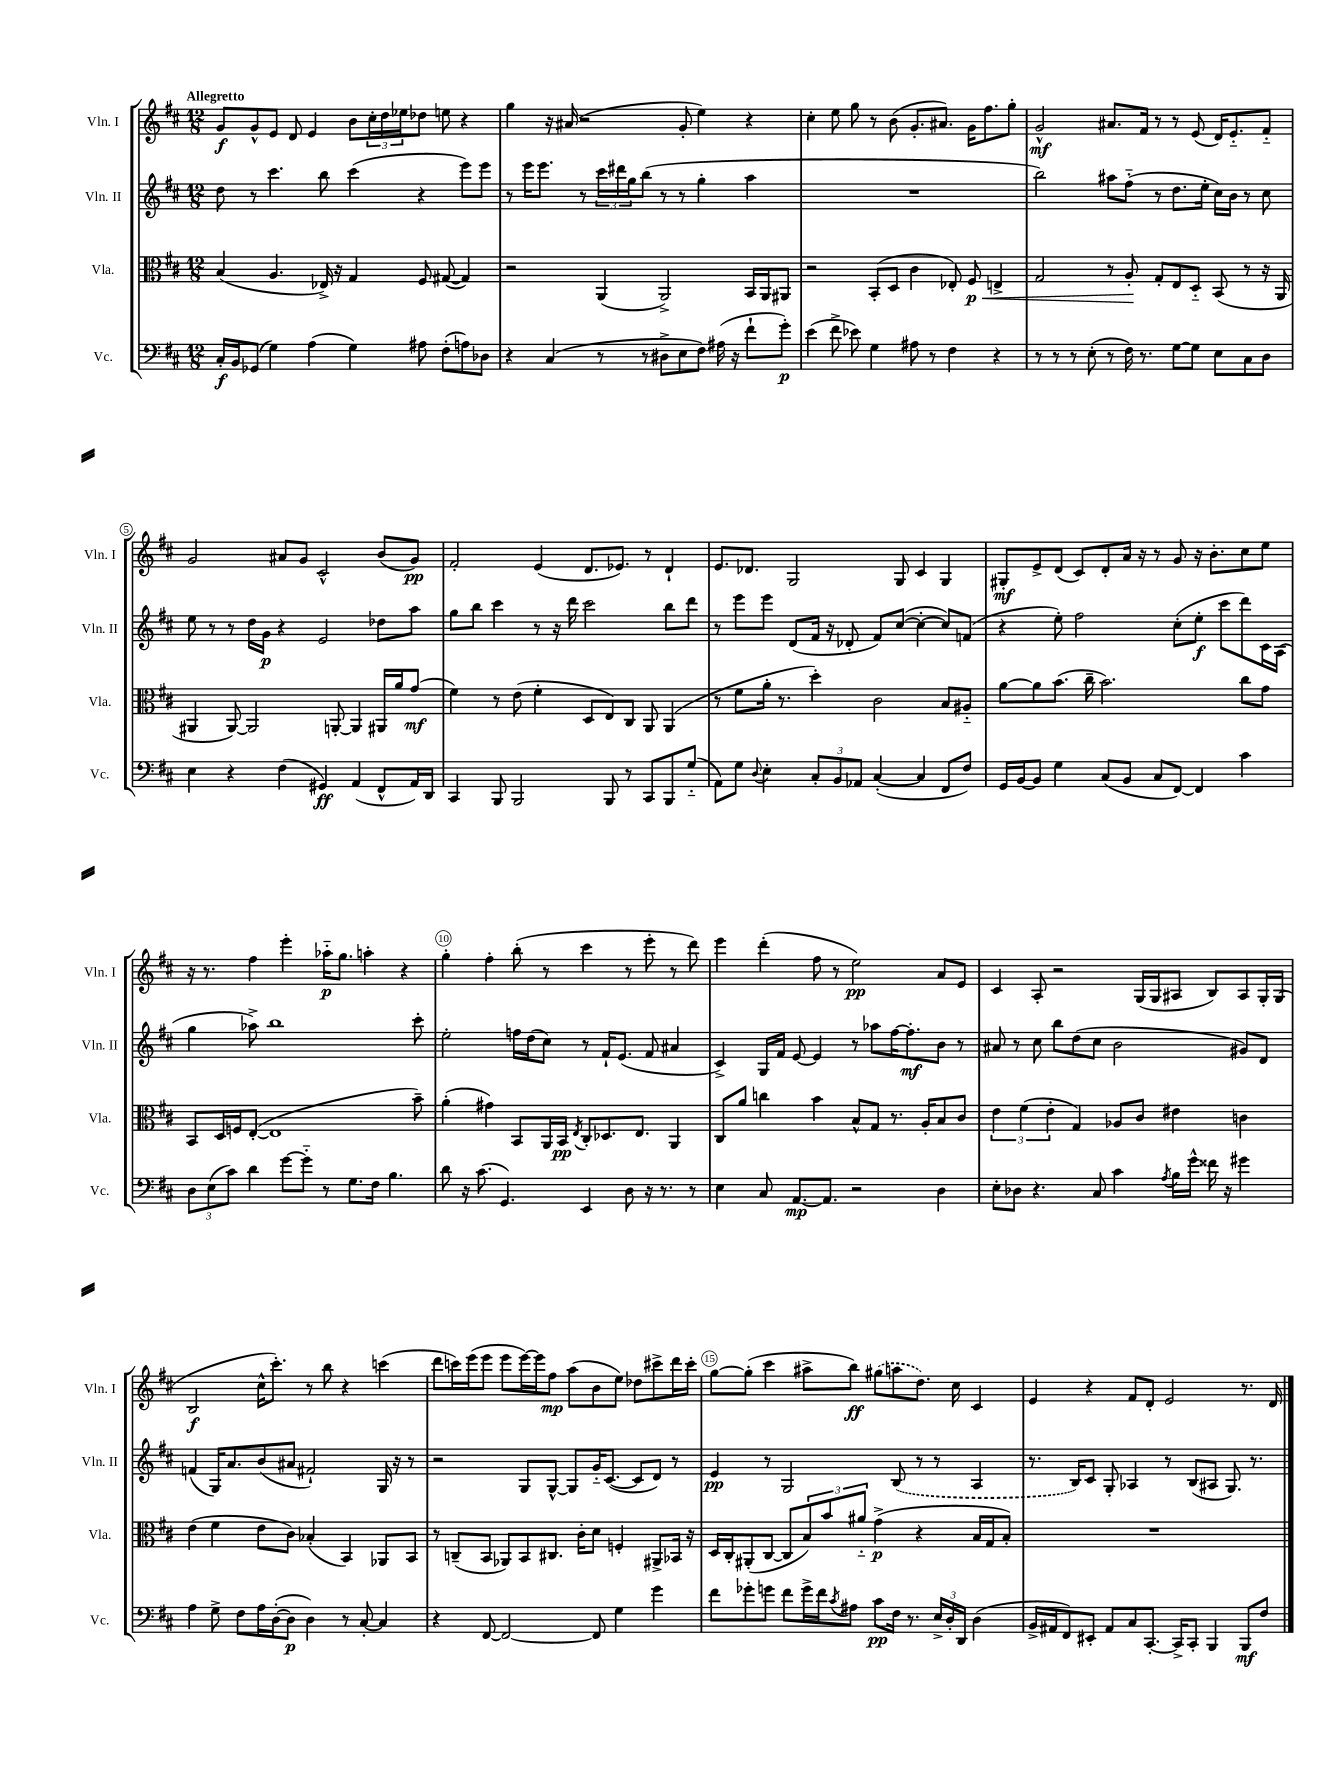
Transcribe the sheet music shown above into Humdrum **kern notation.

**kern	**kern	**kern	**kern
*staff4	*staff3	*staff2	*staff1
*clefF4	*clefC3	*clefG2	*clefG2
*k[f#c#]	*k[f#c#]	*k[f#c#]	*k[f#c#]
*M12/8	*M12/8	*M12/8	*M12/8
16C#'/LL	(4B/	8dd\	8g/L
16BB/J	.	.	.
(8GG-/J	.	8r	8g^^/
4G\)	4.A/	4.ccc#\	8e/J
.	.	.	8d/
(4A\	.	.	4e/
.	16E-^/)	8bb\	.
.	16r	.	.
4G\)	4G/	(4ccc#\	8b\L
.	.	.	24cc#'\L
.	.	.	24dd\
.	.	.	24ee-\J
8A#\	8F#/	4r	8dd-\J
(8F#'\L	([8G#/	.	8ee\
8A\)	4G#/])	8eee\L)	4r
8D-\J	.	8eee\J	.
=	=	=	=
4r	2r	8r	4gg\
.	.	16eee\LK	.
.	.	8.eee\J	.
(4C#/	.	.	16r
.	.	.	(16a#/
.	.	8r	2r
8r	(4AA/	24ccc#\LL	.
.	.	24ddd#\	.
.	.	24gg\J	.
8r	.	(8bb\J	.
8D#^\L	2AA^/)	8r	.
8E\	.	8r	8g'/
8F#\J)	.	4gg'\	4ee\)
(16A#\	.	.	.
16r	.	.	.
8f#`\L	16BB/LL	4aa\	4r
.	16AA/J	.	.
8g'\J)	8AA#/J	.	.
=	=	=	=
(4e\	2r	1.r	4cc#'\
8f#^\	.	.	8ee\
8e-\)	.	.	8gg\
4G\	(8BB'/L	.	8r
.	8D/J	.	(8b\
8A#\	4c#\	.	8.g'/L
8r	.	.	.
.	.	.	8.a#/J)
4F#\	8E-'/)	.	.
.	8F#/	.	16g\LK
.	.	.	8.ff#\
4r	4E^/	.	.
.	.	.	8gg'\J
=	=	=	=
8r	2G/	2bb\)	2g^^/
8r	.	.	.
8r	.	.	.
(8E'\	.	.	.
8r	8r	8aa#\L	8.a#/L
16F#\)	8A'/	(8ff#'~\J	.
8.r	.	.	16f#/Jk
.	8G'/L	8r	8r
[8G\L	8E/	8.dd\L	8r
8G\]J	8D'~/J	.	(8e/
.	.	16ee'\Jk	.
8E\L	(8BB/	16cc#\LL)	16d/LK)
.	.	16b\JJ	8.e'~/
8C#\	8r	8r	.
8D\J	16r	8cc#\	8f#'~/J
.	16AA/	.	.
=	=	=	=
4E\	4AA#/	8ee\	2g/
.	.	8r	.
4r	[8AA#/)	8r	.
.	2AA#/]	16dd\LL	.
.	.	16g\JJ	.
(4F#\	.	4r	8a#/L
.	.	.	8g/J
4GG#/)	.	2e/	2c#^^/
.	[8AA'/	.	.
(4AA/	4AA/]	.	.
8FF#^^/L	16AA#/LL	8dd-\L	(8b/L
.	16a/J	.	.
16AA/L)	(8g/J	8aa\J	8g/J)
16DD/JJ	.	.	.
=	=	=	=
4CC#/	4f#\)	8gg\L	2f#'/
.	.	8bb\J	.
8BBB/	8r	4ccc#\	.
2BBB/	(8e\	.	.
.	4f#'\	8r	(4e/
.	.	16r	.
.	.	16ddd\	.
.	8D/L	2ccc#\	8.d/L
8BBB/	8E/)	.	.
.	.	.	8.e-/J)
8r	8C#/J	.	.
8CC#/L	8AA/	.	8r
8BBB/	(4AA/	8bb\L	4d`/
(8G'~/J	.	8ddd\J	.
=	=	=	=
8AA\L)	8r	8r	8.e/L
8G\J	8f#\L	8eee\L	.
.	.	.	8.d-/J
8qqD/	.	.	.
4E'\	16a'\Jk	8eee\J	.
.	8.r	.	.
.	.	(8d/L	2G/
12C#'/L	4dd'\)	16f#/Jk	.
.	.	16r	.
12BB/	.	.	.
.	.	8d-'/	.
12AA-/J	.	.	.
([4C#'/	2c#\	8f#/L)	.
.	.	([8cc#/J	8G/
4C#/]	.	4cc#'\_	4c#/
8FF#/L	8B/L	8cc#/]L)	4G/
8F#/J)	8A#'~/J	(8f/J	.
=	=	=	=
16GG/LL	[8a\L	4r	8G#'/L
[16BB/J	.	.	.
8BB/]J	8a\]	.	8e^/
4G\	(8.b\J	8ee'\)	(8d/J
.	.	2ff#\	8c#/L)
.	16cc#~\	.	.
(8C#/L	2.b\)	.	8d'/
8BB/J	.	.	16a/Jk
.	.	.	16r
8C#/L	.	.	8r
[8FF#/J)	.	(8cc#'\L	8g/
4FF#/]	.	8ee'\J	16r
.	.	.	8.b'\L
.	.	8ccc#\L	.
4c#\	8cc#\L	8ddd\)	8cc#\
.	8g\J	16c#\L	8ee\J
.	.	(16A\JJ	.
=	=	=	=
12D\L	8BB/L	4gg\	16r
.	.	.	8.r
(12E\	.	.	.
.	16D/L	.	.
12c#\J)	.	.	.
.	16F/J	.	.
4d\	([8E'/J	8aa-^\)	4ff#\
.	1E]	1bb	.
[8g\L	.	.	4eee'\
8g'~\]J	.	.	.
8r	.	.	16aa-'~\LK
.	.	.	8.gg\J
8.G\L	.	.	.
.	.	.	4aa'\
16F#\Jk	.	.	.
4.B\	.	.	.
.	.	.	4r
.	8b~\)	8ccc#'\	.
=	=	=	=
8d\	(4a'\	2ee'\	4gg'\
16r	.	.	.
(8.c#\	.	.	.
.	4g#\)	.	4ff#'\
4.GG/)	.	.	.
.	8BB/L	16ff\LL	(8bb'\
.	.	(16dd\J	.
.	16AA/L	8cc#\J)	8r
.	16BB/JJ	.	.
.	8qE/	.	.
4EE/	8C#'/L	8r	4ccc#\
.	8.D-/	16f#`/LK	.
.	.	(8.e/J	.
8D\	.	.	8r
.	8.E/J	.	.
16r	.	8f#/	8eee'\
8.r	.	.	.
.	4AA/	4a#/	8r
8r	.	.	8ddd\)
=	=	=	=
4E\	8C#/L	4c#^/)	4eee\
.	8a/J	.	.
8C#/	4cc\	16G/LL	(4ddd'\
.	.	16f#/JJ	.
[8.AA/L	.	[8e/	.
.	4b\	4e/]	8ff#\
8.AA/]J	.	.	.
.	.	.	8r
2r	8B^^/L	8r	2ee\)
.	8G/J	8aa-\L	.
.	8.r	[16ff#\K	.
.	.	8.ff#'\]	.
.	16A'/LK	.	.
4D\	8B/	8b\J	8a/L
.	8c#/J	8r	8e/J
=	=	=	=
8E'\L	6e\	8a#/	4c#/
8D-\J	.	8r	.
.	(6f#\	.	.
4.r	.	8cc#\	8A'/
.	6e'\	.	.
.	.	8bb\L	2r
.	4G/)	(8dd\	.
8C#/	.	8cc#\J	.
4c#\	8A-/L	2b\	.
.	8c#/J	.	(16G/LL
.	.	.	16G/J
8qA/	.	.	.
16B\LL	4e#\	.	8A#/J
16g^^\JJ	.	.	.
16f##\	.	.	8B/L)
16r	.	.	.
4g#\	4c\	8g#/L)	8A#/
.	.	8d/J	16G'/L
.	.	.	(16G/JJ
=	=	=	=
4A\	(4e\	(4f/	2B/
8G^\	4f#\	16G/LK)	.
.	.	8.a/	.
8F#\L	.	.	.
16A\L	8e\L	(8b/	16cc#^^\LK
([16D'\J	.	.	8.ccc#'\J)
8D\]J	8c#\J)	8a#/J	.
4D\)	(4B-'/	2f#`/)	8r
.	.	.	8bb\
8r	4BB/)	.	4r
[8C#'/	.	.	.
4C#/]	8AA-/L	16G/	(4ccc\
.	.	16r	.
.	8BB/J	8r	.
=	=	=	=
4r	8r	2r	8ddd\L
.	(8C~/L	.	16ccc\L)
.	.	.	(16eee\J
[8FF#/	8BB/J	.	8eee\J
2FF#/_	8AA-/L)	.	8eee\L
.	8BB/	8G/L	[16eee\L)
.	.	.	16eee\]J
.	8.C#/J	[8G^^/J	8ff#\J
.	.	8G/]L	(8aa\L
.	16c#'\LK	.	.
8FF#/]	8d\J	16g'~/K	8b\
.	.	([8.c#/J	.
4G\	4F'/	.	8ee\J)
.	.	8c#/]L	8dd-\L
4g\	8AA#^/L	8d/J)	8ccc#^\
.	16BB-/Jk	8r	16ddd\L
.	16r	.	16ccc#'\JJ
=	=	=	=
8f#\L	16D/LL	4e/	[8gg\L
.	16C#'/J	.	.
8g-'\	(8AA#'/	.	(8gg'\]J
8g\J	[8C#/J	8r	4ccc#\
8f#\L	8C#/]L	2G/	.
16g^\L	12B/)	.	8aa#^\L
16f#\J	.	.	.
.	12b/	.	.
8qc#/	.	.	.
8A#\J	.	.	8bb\J)
.	12a#'~/J	.	.
8c#\L	(4g^\	.	(8gg#\L
16F#\Jk	.	(8B/	8aa\
8.r	.	.	.
.	4r	8r	8.dd\J)
24E^/LL	.	8r	.
24D'/	.	.	.
.	.	.	16cc#\
24DD/JJ	.	.	.
(4D\	16B/LL	4A/	4c#/
.	16G/J	.	.
.	8B'/J)	.	.
=	=	=	=
16BB^/LL	1.r	8.r	4e/
16AA#/J	.	.	.
8FF#/)	.	.	.
.	.	16B/LK)	.
8EE#'/J	.	8c#/J	4r
8AA#/L	.	8G'/	.
8C#/	.	4A-/	8f#/L
[8.CC#'/J	.	.	8d'/J
.	.	8r	2e/
16CC#^/]LK	.	.	.
8CC#'/J	.	(8B/L	.
4BBB/	.	8A#/J	.
.	.	8.G/)	.
8BBB/L	.	.	8.r
.	.	8.r	.
8F#/J	.	.	.
.	.	.	16d/
==	==	==	==
*-	*-	*-	*-
